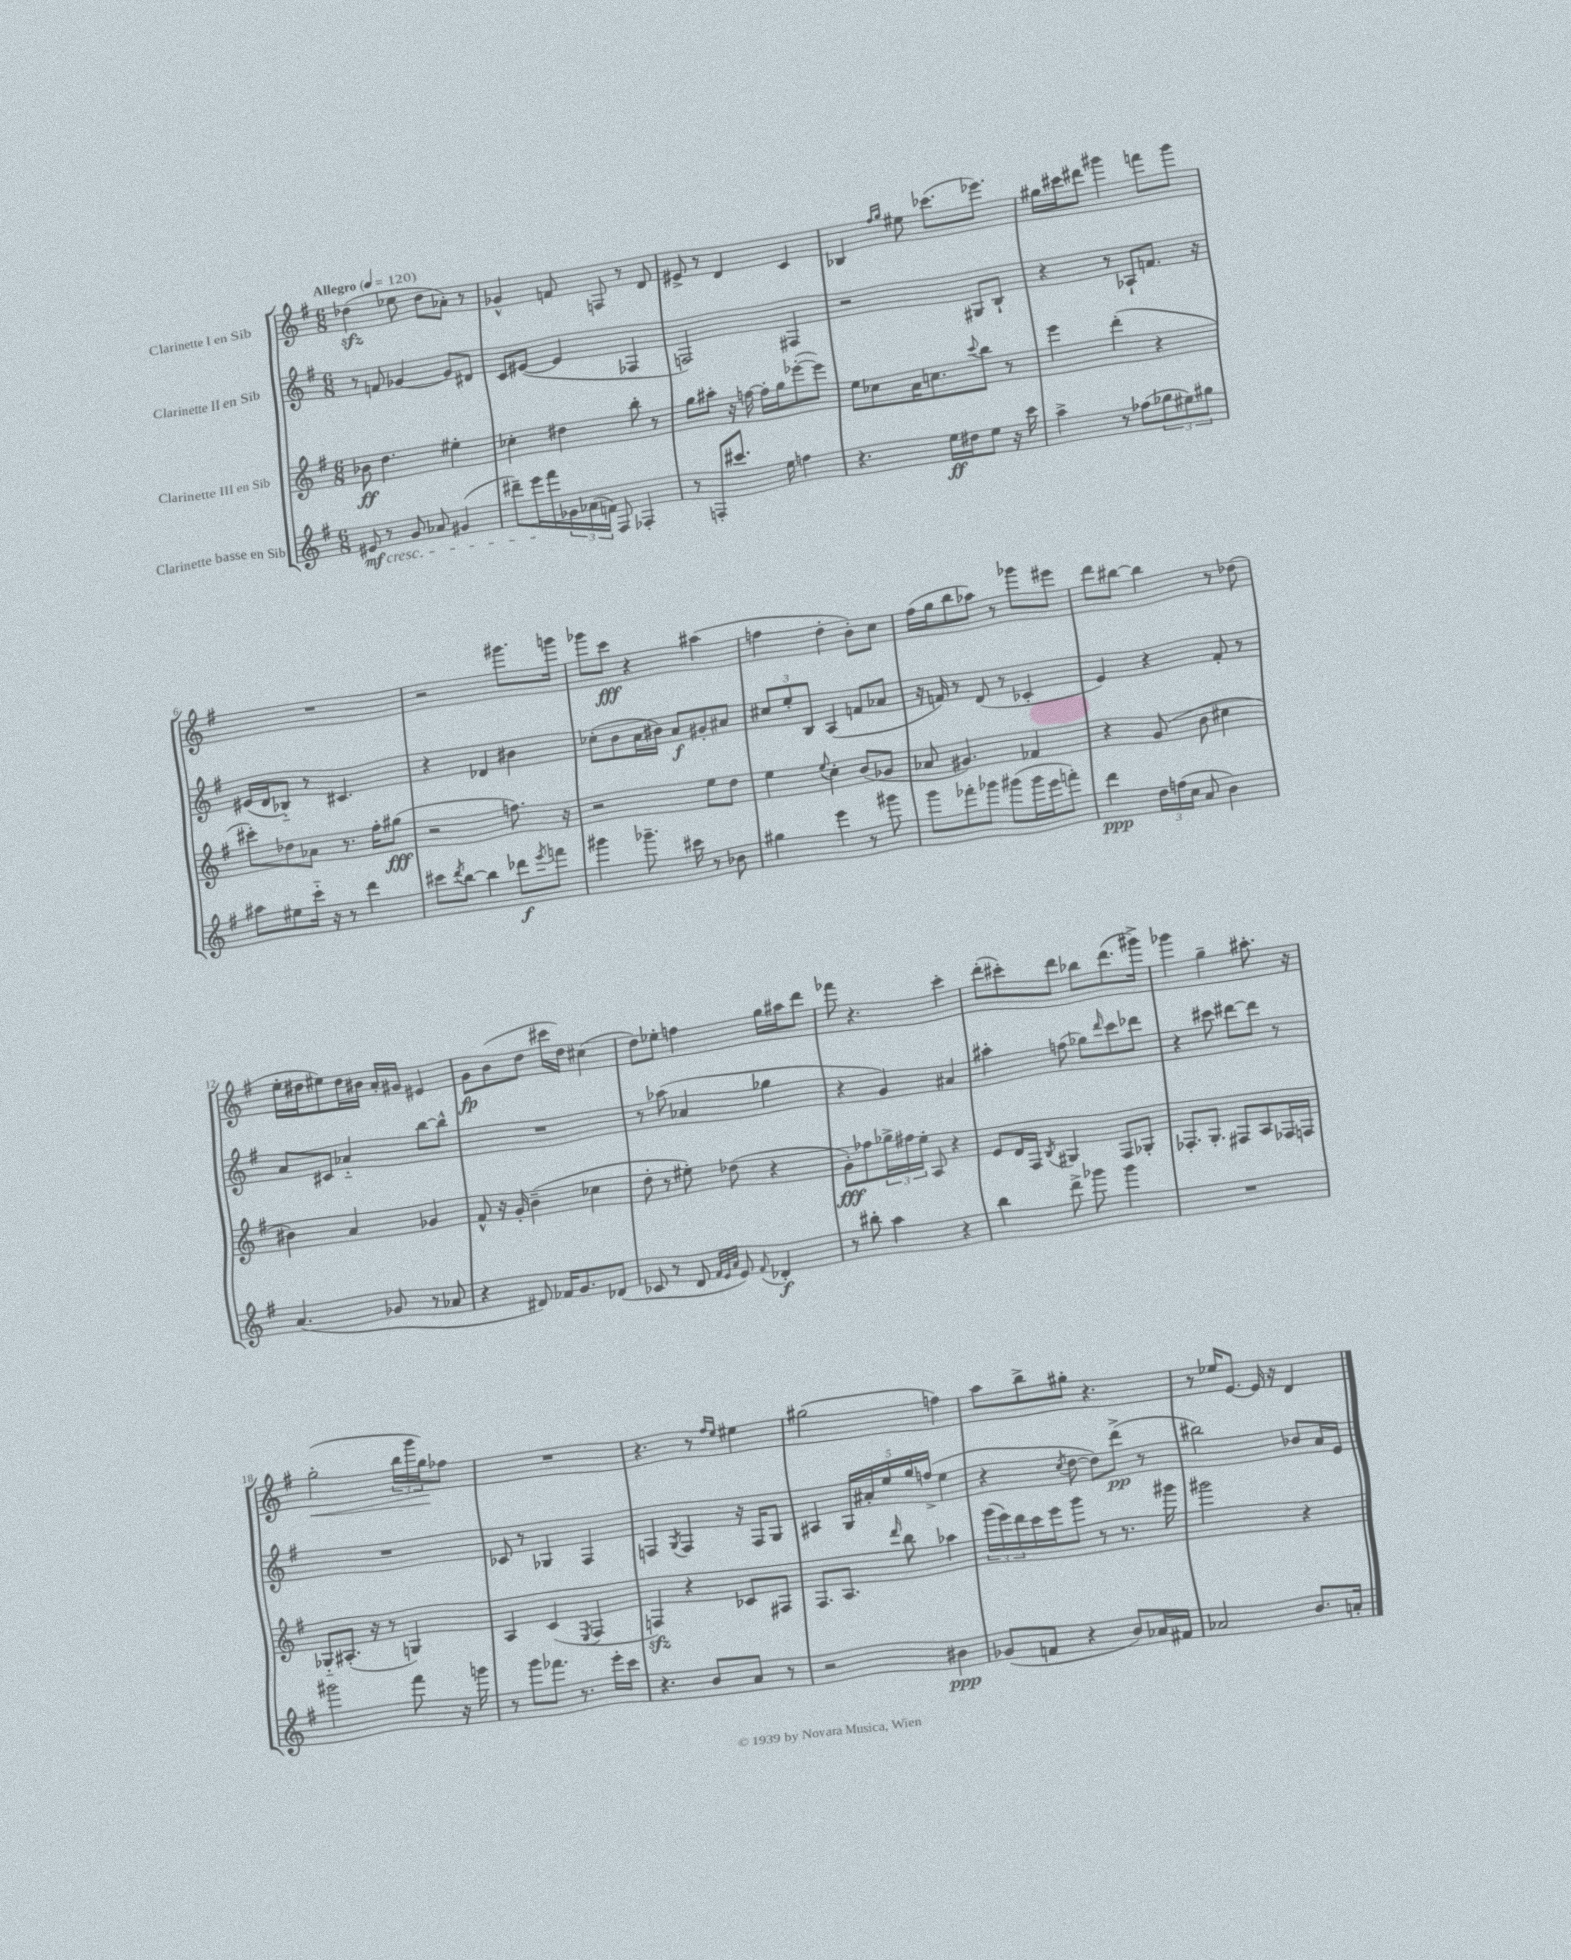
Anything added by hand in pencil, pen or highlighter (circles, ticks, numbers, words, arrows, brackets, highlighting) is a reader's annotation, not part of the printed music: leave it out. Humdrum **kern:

**kern	**kern	**kern	**kern
*staff4	*staff3	*staff2	*staff1
*clefG2	*clefG2	*clefG2	*clefG2
*k[f#]	*k[f#]	*k[f#]	*k[f#]
*M6/8	*M6/8	*M6/8	*M6/8
*MM120	*MM120	*MM120	*MM120
8e#	8b-	8r	(4dd-
8r	4.dd	8f	.
8g	.	[4g-	8ee-
8a-	.	.	8dd-
(4g#	4ee#'	8g-]	8a-')
.	.	8d#	8r
=	=	=	=
8ddd#~)	4cc-'	8c	4g-^^
16eee	.	([8e#	.
16fff#	.	.	.
24g-	4dd#	4e#]	8f
(24a-	.	.	.
24f)	.	.	.
8F#	.	.	8F
4F-'	8bb'	4F-	8r
.	8r	.	8d
=	=	=	=
8r	8gg	2F)	8e#^
8F'	8aa#'	.	8r
8.ccc#	16r	.	4d
.	[16ff	.	.
.	16ff']	.	.
16ee	16gg	.	.
4ff	([8eee-'	4F#	4c
.	8eee-])	.	.
=	=	=	=
4.r	8ee	2r	4B-
.	8cc-	.	.
.	.	.	16qqff#
.	.	.	16qqgg
.	16a	.	8ee#
.	8.cc	.	.
16ee	.	.	(8.ccc-
16dd#	.	.	.
.	8qqccc	.	.
8ee	8bb	8G#	.
.	.	.	8.eee-)
16r	8r	8B`	.
16ccc	.	.	.
=	=	=	=
4aa^	4eee	4r	16gg#
.	.	.	16ccc#
.	.	.	8ddd#
8r	(4ddd'	8r	4ggg#
(8ff-	.	8A-`	.
12gg-	4r	8.f	8fff
12ee#)	.	.	.
.	.	.	8ggg#
12gg#	.	.	.
.	.	16r	.
=	=	=	=
8aa#	8ccc#')	(16e#	2.r
.	.	16d	.
8ee#	8dd-	8B-'~)	.
16ccc'~	8a-	8r	.
16r	.	.	.
8r	8.r	4.c#	.
4ddd	.	.	.
.	16ff#'	.	.
.	(8gg#	.	.
=	=	=	=
8ccc#	2r	4r	2r
8qddd	.	.	.
[8bb	.	.	.
4bb]	.	4d-	.
8ddd-	8.ff)	4b#	8.ggg#
8qeee	.	.	.
8fff	.	.	.
.	16r	.	16ggg
=	=	=	=
4ggg#	2r	(8cc-'	8ggg-
.	.	8b	8ccc
8.ggg-~	.	16a	4r
.	.	16b#)	.
.	.	8a	.
16ccc#	.	.	.
8r	8ee	8g#'	(4aa#
8b-	8dd	8a#	.
=	=	=	=
4gg#	4ee	12cc#	4ff
.	.	12ee'	.
.	.	12B	.
.	8qqee	.	.
4eee	4cc'	(4A	4dd'
8r	(8b	8f	8b')
8ggg#	8g-	8a-	8cc
=	=	=	=
8ggg	8a-	16r	(16ff#
.	.	16f)	16gg
8fff-'	4.g#)	8r	8bb
8ggg-	.	(8d	8aa-)
(8ggg#	.	8r	8r
16ggg#	4f-	4c-'	8ggg-
16eee	.	.	.
8fff')	.	.	8eee#
=	=	=	=
4ddd	4r	4e)	8ddd
.	.	.	[8bb#
24dd	(8g	4r	4bb#]
(24ff	.	.	.
24cc	.	.	.
8a	8b	.	.
4b)	4cc#	8f#'	8r
.	.	8r	(8dd-
=	=	=	=
(4.a	4b#)	8a	16ee'
.	.	.	16dd#
.	.	8c#	8ee#)
.	4a	4a-'~	16dd#
.	.	.	16b#
8g-	.	.	16a'
.	.	.	16g#
8r	4g-	[8bb	4e#
8a-	.	8bb^^]	.
=	=	=	=
4r	8f#^^	2.r	8g
.	16r	.	(8b
.	16g'	.	.
8d#)	(4b~	.	8dd
16f-	.	.	16ccc#
8.g	.	.	16dd)
.	4cc-	.	(4cc#
(8d-	.	.	.
=	=	=	=
8c-	8dd'	8r	8dd)
8r	8r	(8aa-	8ee-'
8d	8ee#')	4a-	4ff
32qqf#	.	.	.
32qqe	.	.	.
32qqa	.	.	.
8e)	(8dd-	.	.
8qqf#	.	.	.
4d-'	4r	4gg-	16gg
.	.	.	16aa#
.	.	.	8ddd
=	=	=	=
8r	8g')	4r	8fff-
8bb#'	8ff-	.	4.r
4aa	24gg-^	4g)	.
.	24ff#	.	.
.	24ee'	.	.
.	8A	.	.
4r	4r	4a#	4ccc'
=	=	=	=
4bb	8e	4aa#'	(8ddd'
.	16d	.	8ccc#')
.	16F#	.	.
.	8qB	.	.
8ddd^	4G#	(8ff	8ddd
8ggg-	.	8gg-)	8bb-
.	.	16qqddd	.
4ggg-	8F#	8ccc	(8.ddd
.	8G-'	8ddd-	.
.	.	.	16ggg#^)
=	=	=	=
2.r	8.F-'	4r	4ggg-
.	8.G'	.	.
.	.	8ccc#	4gg~
.	8F#	[8ddd#	.
.	8A	8ddd#]	8.aa#'
.	16F-	8r	.
.	16F	.	16r
=	=	=	=
2ggg#	8G-'~	2.r	(2gg'
.	(8.A#'	.	.
.	16r	.	.
.	8r	.	.
8fff#	4G)	.	24bb
.	.	.	24ggg
.	.	.	24gg)
16r	.	.	8ff-
16ggg	.	.	.
=	=	=	=
8r	4A	8c-	2.r
8ggg	.	8r	.
8.fff-	(4c	4G-	.
8.r	.	.	.
.	8qE	.	.
.	4F#	4F#	.
16eee'	.	.	.
16ccc	.	.	.
=	=	=	=
4.r	4F)	4F	4.r
.	.	8qG	.
.	4r	4F	.
8b	.	.	8r
.	.	.	16qqff#
.	.	.	16qqee
8a	8c-	16r	4ee#
.	.	16F	.
8r	8F#	8G	.
=	=	=	=
2r	8.F#	4A#	(2gg#
.	8.A	.	.
.	.	20G	.
.	.	20a#'	.
.	.	20ee	.
.	16qqddd	.	.
.	8bb	.	.
.	.	20gg	.
.	.	(20ff^	.
4b#	4aa-	4ee	4ff)
=	=	=	=
(8g-	(24ggg	4r	8aa
.	24eee)	.	.
.	24ddd	.	.
8f	16ccc	.	8bb^
.	16eee	.	.
.	.	8qcc	.
4r	8ggg	[8dd	8gg#'
.	8r	8dd])	4.r
8b)	8.r	(8ddd^	.
16a-	.	8r	.
16f#	16ggg#	.	.
=	=	=	=
2a-	2ggg#	2bb#)	8r
.	.	.	16ee-
.	.	.	[8.e
.	.	.	16e]
.	.	.	16r
8.b	4r	8b-	4d
.	.	16a	.
16a'	.	16e	.
==	==	==	==
*-	*-	*-	*-
